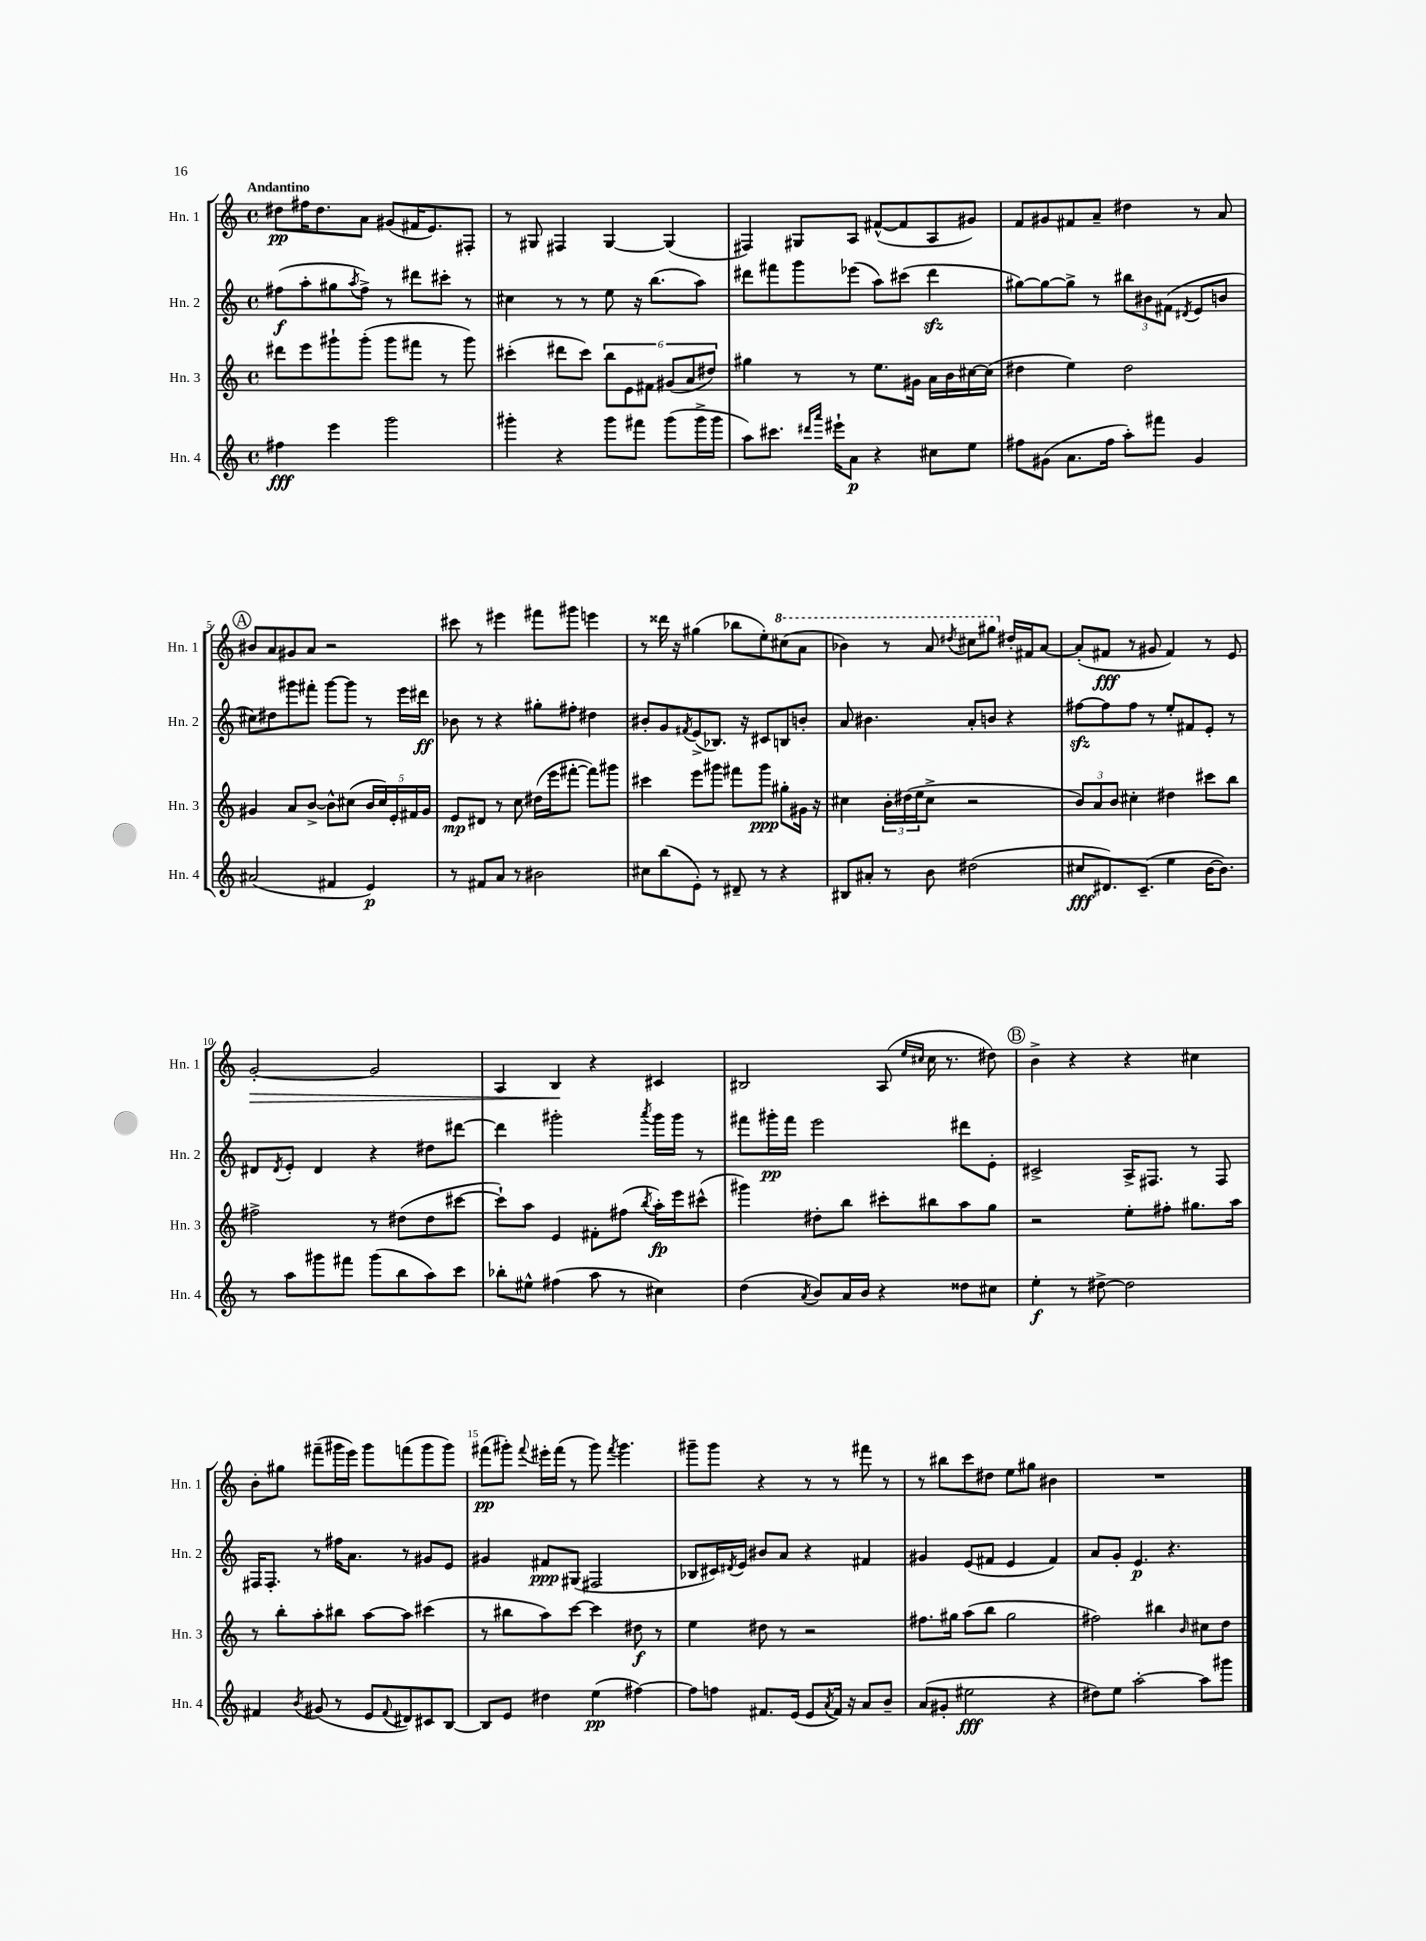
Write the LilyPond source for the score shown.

<<
\new StaffGroup <<
\new Staff = "s0" \with { instrumentName = "Hn. 1" shortInstrumentName = "Hn. 1" } {
    \clef treble \key c \major \defaultTimeSignature \time 4/4 \tempo "Andantino"
    dis''8\pp fis''16 dis''8. a'8 gis'8( fis'16 e'8.) fis8-. |
    r8 gis8 fis4 gis4~ gis4( |
    fis4) gis8 a8 fis'8~-^( fis'8 a8 gis'8) |
    f'8 gis'8 fis'8 a'8-- dis''4 r8 a'8 |
    \mark \markup { \circle "A" } bis'8 a'8 gis'8 a'8 r2 |
    cis'''8 r8 eis'''4 fis'''8 gis'''8 e'''4 |
    r8 disis'''16 r16 gis''4( bes''8 e''8-.) \ottava #1 cis'''8( a''8 |
    bes''4) r8 a''8 \acciaccatura { dis'''8 } cis'''8 gis'''8 \ottava #0 dis''16-. fis'16 a'8~ |
    a'8-.( fis'8\fff r8 gis'8 fis'4) r8 e'8 |
    g'2~-.\> g'2 |
    a4 b4\! r4 cis'4 |
    bis2 a8( \grace { e''16 cis''16 } cis''16 r8. dis''8) |
    \mark \markup { \circle "B" } b'4-> r4 r4 cis''4 |
    b'8-. gis''8 fis'''8--( gis'''16 e'''16) gis'''8 f'''8( gis'''8 gis'''8) |
    fis'''8\pp( gis'''8-.) \appoggiatura { fis'''8 } eis'''16-. fis'''16( r8 gis'''8) \acciaccatura { fis'''8 } gis'''4. |
    gis'''8-- gis'''8 r4 r8 r8 fis'''8 r8 |
    r8 bis''8 c'''8 dis''8 e''8 gis''8 bis'4 |
    R1 \bar "|." |
}
\new Staff = "s1" \with { instrumentName = "Hn. 2" shortInstrumentName = "Hn. 2" } {
    \clef treble \key c \major \defaultTimeSignature \time 4/4
    fis''8\f( a''8-. gis''8 \acciaccatura { a''8 } fis''8->) r8 dis'''8 cis'''8-. r8 |
    cis''4 r8 r8 e''8 r16 b''8.( a''8) |
    dis'''8 fis'''8 g'''8 ees'''8( a''8) cis'''8( dis'''4\sfz |
    gis''8~) gis''8~ gis''8-> r8 \tuplet 3/2 { bis''8 bis'8 fis'8( } \acciaccatura { dis'8 } e'8 b'8 |
    \mark \markup { \circle "A" } cis''8) dis''8 gis'''8 fis'''8-. gis'''8~ gis'''8 r8 e'''16 dis'''16\ff |
    bes'8 r8 r4 gis''8-. fis''8-. dis''4 |
    bis'8-. g'8 \acciaccatura { fis'8 } e'8->( bes8.) r16 cis'8 b8 b'8-. |
    a'8 bis'4. a'8-. b'8 r4 |
    fis''8~\sfz fis''8 fis''8 r8 e''8-. fis'8 e'8-. r8 |
    dis'8 \acciaccatura { dis'8 } e'8-. dis'4 r4 dis''8 dis'''8~ |
    dis'''4 gis'''2-. \acciaccatura { a'''8 } gis'''16 gis'''16 r8 |
    fis'''8 gis'''16-.\pp fis'''16 e'''2 dis'''8 e'8-. |
    \mark \markup { \circle "B" } cis'2-> a16-> fis8. r8 fis8 |
    fis16 fis8.-. r8 fis''16 a'8. r8 gis'8 e'8 |
    gis'4 fis'8\ppp gis8( fis2 |
    bes8 cis'16) \acciaccatura { dis'8 } e'16 bis'8 a'8 r4 fis'4 |
    gis'4 e'8( fis'8 e'4 fis'4) |
    a'8 g'8-. e'4.\p r4. \bar "|." |
}
\new Staff = "s2" \with { instrumentName = "Hn. 3" shortInstrumentName = "Hn. 3" } {
    \clef treble \key c \major \defaultTimeSignature \time 4/4
    dis'''8 e'''8 gis'''8-! gis'''8-.( gis'''8 fis'''8 r8 gis'''8) |
    cis'''4-.( dis'''8 cis'''8) \tuplet 6/4 { b''8 e'8 fis'8 gis'8( a'8 dis''8) } |
    gis''4 r8 r8 e''8. gis'16 a'16 b'16 cis''16~ cis''16( |
    dis''4 e''4) dis''2 |
    \mark \markup { \circle "A" } gis'4 a'8 b'8~-> b'8-^ cis''8( \tuplet 5/4 { b'16 cis''16) e'16-. fis'16 gis'16 } |
    e'8\mp dis'8 r8 c''8 dis''16( e'''16 fis'''8~-. fis'''8) gis'''8 |
    cis'''4 e'''8 gis'''8 fis'''8 gis'''8\ppp gis''8-. gis'16 r16 |
    cis''4 \tuplet 3/2 { b'16-. dis''16( e''16 } cis''8-> r2 |
    \tuplet 3/2 { b'8) a'8 b'8 } cis''4-. dis''4 cis'''8 b''8 |
    fis''2-> r8 dis''8( dis''8 cis'''8~ |
    cis'''8-!) a''8 e'4 fis'8-. fis''8( \acciaccatura { b''8 } a''16-.\fp) e'''16 cis'''8-^( |
    gis'''4) dis''8-. b''8 cis'''8-. bis''8 a''8 g''8 |
    \mark \markup { \circle "B" } r2 e''8-. fis''8-. gis''8. a''16 |
    r8 b''8-. a''8-. bis''8 a''8~ a''8 cis'''4( |
    r8 bis''8 a''8) c'''8~ c'''4 dis''8\f r8 |
    e''4 dis''8 r8 r2 |
    fis''8. gis''16 a''8( b''8 gis''2 |
    fis''2) bis''4 \grace { b'16 } cis''8 d''8 \bar "|." |
}
\new Staff = "s3" \with { instrumentName = "Hn. 4" shortInstrumentName = "Hn. 4" } {
    \clef treble \key c \major \defaultTimeSignature \time 4/4
    fis''4\fff e'''4 g'''2 |
    gis'''4-. r4 gis'''8 fis'''8 gis'''8( gis'''16-> gis'''16 |
    a''8) cis'''8. \grace { dis'''16 a'''16 } eis'''16-! a'8\p r4 cis''8 e''8 |
    fis''8 gis'8( a'8. fis''16 a''8-.) fis'''8 gis'4 |
    \mark \markup { \circle "A" } ais'2( fis'4 e'4\p) |
    r8 fis'8 a'8 r8 bis'2 |
    cis''8 b''8( e'8-.) r8 dis'8-- r8 r4 |
    bis8 ais'8-. r8 b'8 dis''2( |
    cis''8\fff dis'8.) c'8.--( e''4 b'16~ b'8.) |
    r8 a''8 gis'''8 fis'''8 gis'''8( b''8 a''8) c'''8 |
    bes''8-. eis''8-^ fis''4( a''8 r8 cis''4) |
    d''4( \acciaccatura { a'8 } b'8) a'16 b'16 r4 disis''8 cis''8 |
    \mark \markup { \circle "B" } e''4-.\f r8 dis''8~-> dis''2 |
    fis'4 \acciaccatura { b'8 } gis'8( r8 e'8 \appoggiatura { fis'8 } dis'8) cis'8 b8~ |
    b8 e'8 dis''4 e''4\pp( fis''4~) |
    fis''8 f''8 fis'8. e'16( e'8 \acciaccatura { a'8 } fis'16) r16 a'8 b'8-- |
    a'8( gis'8-. eis''2\fff r4 |
    dis''8) e''8 a''2~-. a''8 gis'''8 \bar "|." |
}
>>
>>
\layout { \context { \Score \override BarNumber.break-visibility = ##(#f #t #t) barNumberVisibility = #(every-nth-bar-number-visible 5) } }
